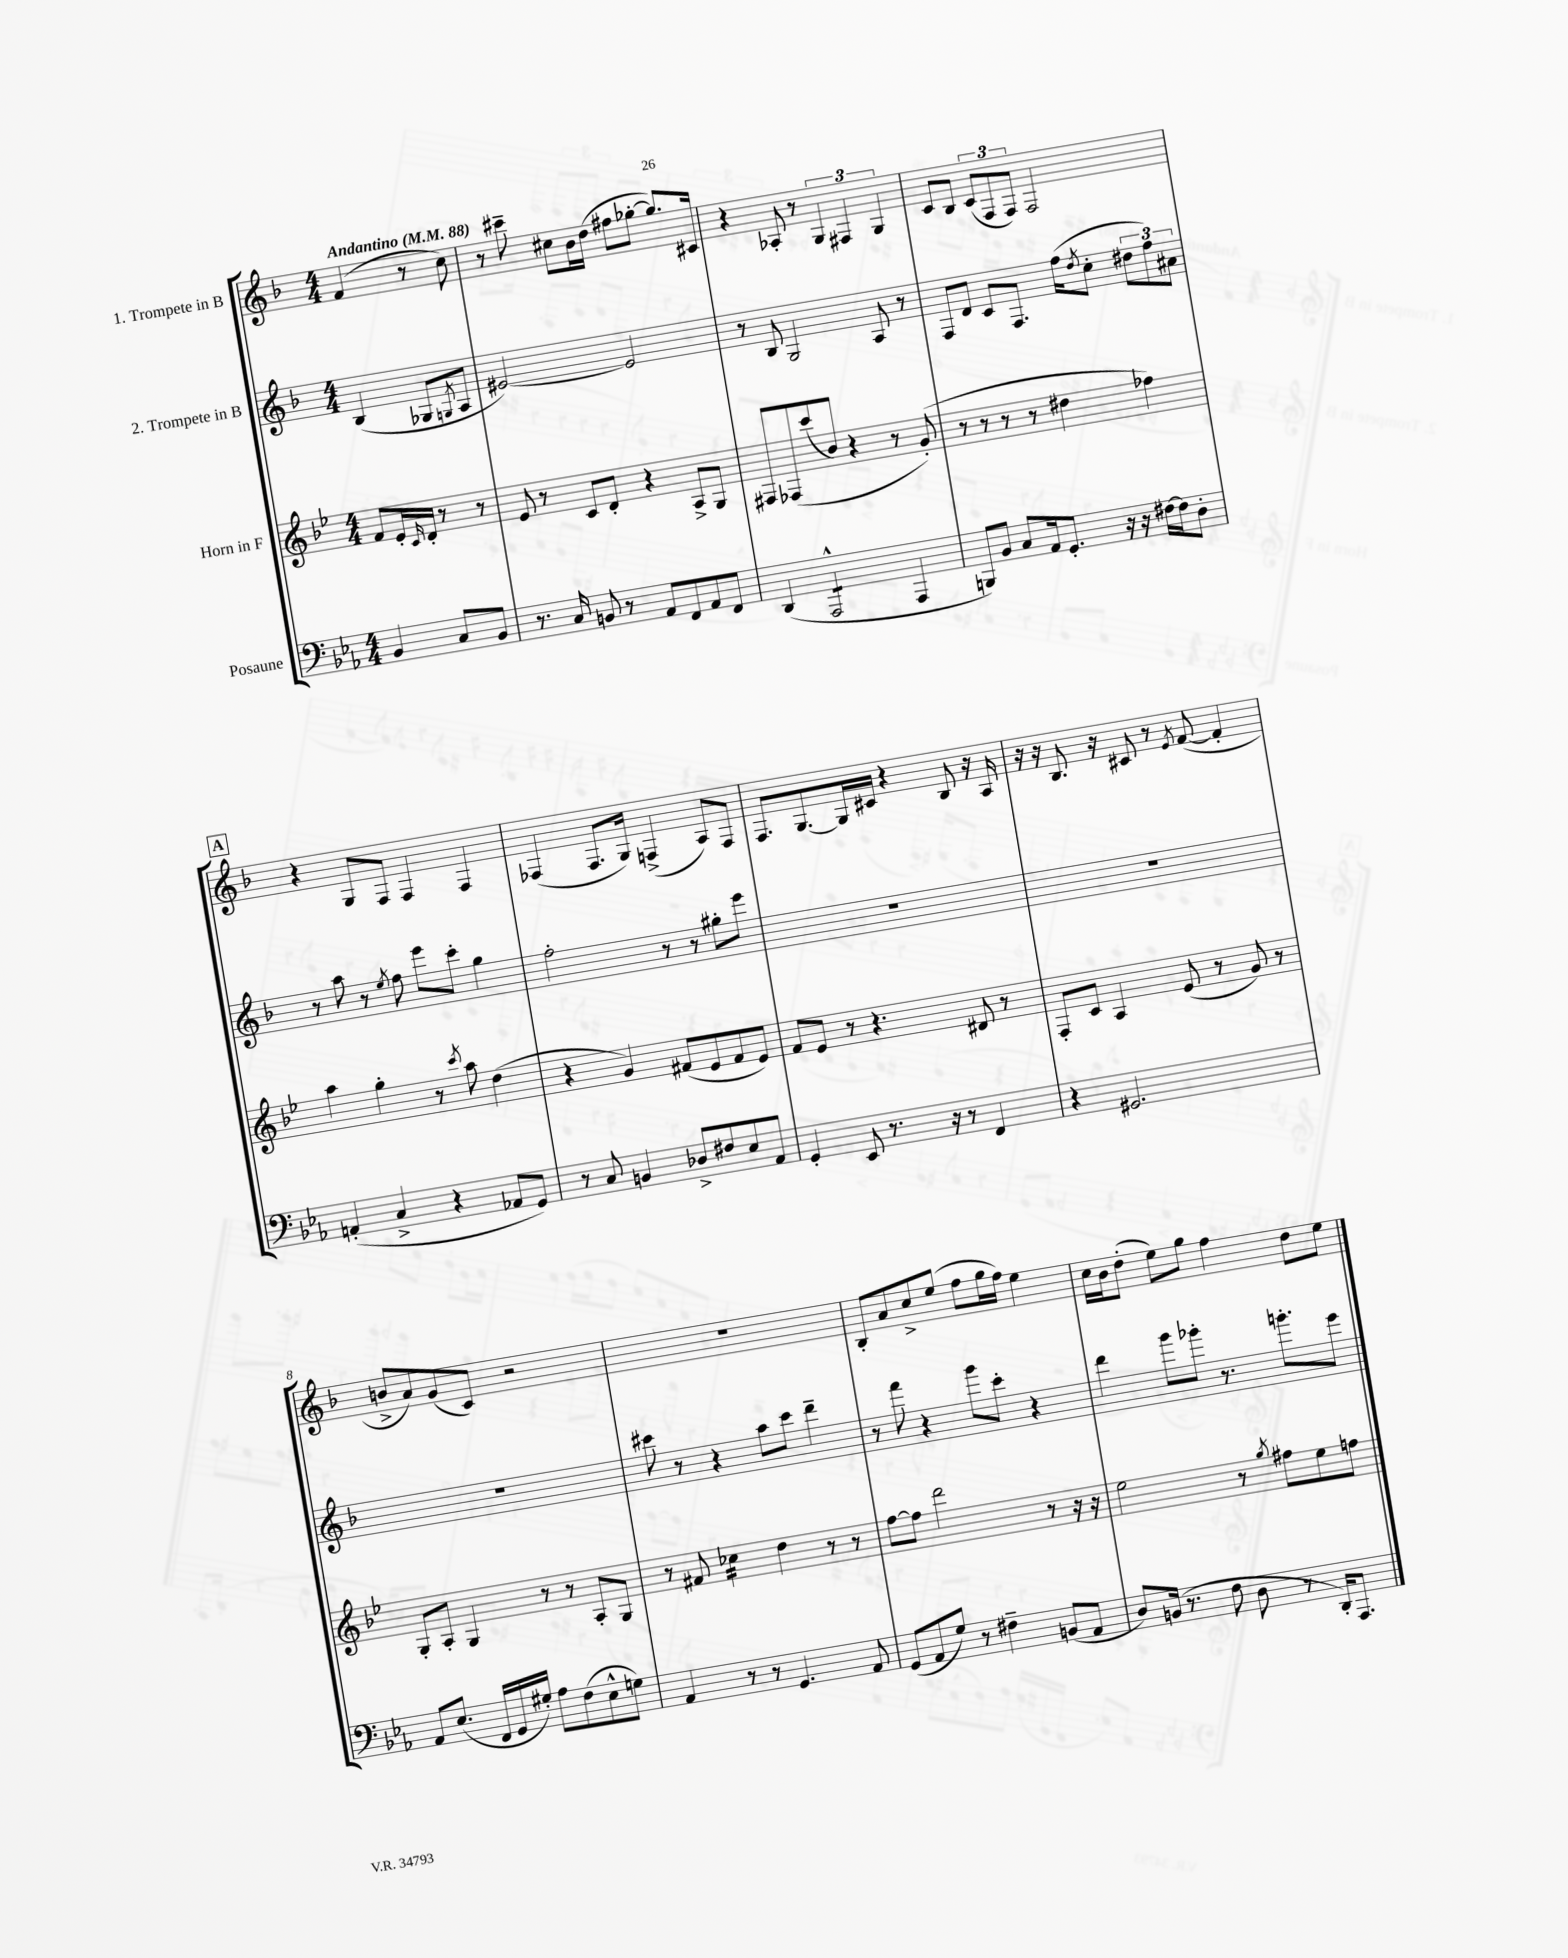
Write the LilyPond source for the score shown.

<<
\new StaffGroup <<
\new Staff = "s0" \with { instrumentName = "1. Trompete in B" } {
    \clef treble \key f \major \numericTimeSignature \time 4/4 \partial 2 \tempo "Andantino" 4 = 88
    f'4( r8 c''8) |
    r8 cis'''8-- cis''8 bes'16 d''16( fis''8 ges''8~-. ges''8.) cis'16 |
    r4 aes8-. r8 \tuplet 3/2 { g4 fis4 g4 } |
    c'8 bes8 \tuplet 3/2 { c'8( f8 f8) } f2 |
    \mark \markup { \box "A" } r4 g8 f8 f4 f4 |
    fes4( fes8. g16) f4->( a8) f8 |
    f8. g8.~ g16 cis'16 r4 bes8 r16 a16 |
    r16 r16 bes8. r16 cis'8 r8 \acciaccatura { e'8 } f'8~( f'4-. |
    b'8-> a'8) g'8( c'8) r2 |
    R1 |
    bes8-. a'8 c''8-> e''8( f''8 g''16 f''16) e''4 |
    c''16 bes'16 d''8-.( e''8) g''8 f''4 d''8 e''8 \bar "|." |
}
\new Staff = "s1" \with { instrumentName = "2. Trompete in B" } {
    \clef treble \key f \major \numericTimeSignature \time 4/4 \partial 2
    bes4( ges8 \acciaccatura { g8 } a8 |
    eis'2~) eis'2 |
    r8 bes8 g2 a8 r8 |
    f8 d'8 c'8 f8. f''16( \acciaccatura { d''8 } c''8-. \tuplet 3/2 { dis''8 f''8) ais'8 } |
    \mark \markup { \box "A" } r8 a''8 r8 \acciaccatura { e''8 } f''8 e'''8 c'''8-. g''4 |
    f''2-. r8 r8 gis''8-. e'''8 |
    R1 |
    R1 |
    R1 |
    cis'''8 r8 r4 a''8 cis'''8 d'''4-- |
    r8 f'''8 r4 g'''8 c'''8-. r4 |
    d'''4 g'''8 ges'''8-. r8. g'''8.-. e'''8 \bar "|." |
}
\new Staff = "s2" \with { instrumentName = "Horn in F" } {
    \clef treble \key bes \major \numericTimeSignature \time 4/4 \partial 2
    f'8 ees'16-. \grace { c'16 } d'16-. r8 r8 |
    ees'8 r8 c'8 d'8-. r4 a8-> g8 |
    fis8 fes8\( c'''8( bes'8) r4 r8 g'8-.(\) |
    r8 r8 r8 r8 dis''4 fes''4) |
    \mark \markup { \box "A" } a''4 g''4-. r8 \acciaccatura { c'''8 } a''8 d''4( |
    r4 g'4) fis'8( ees'8 fis'8 ees'8) |
    f'8 ees'8 r8 r4. dis'8 r8 |
    f8-. c'8 a4 ees'8( r8 g'8) r8 |
    g8-. a8-. g4 r8 r8 a8-. g8 |
    r8 fis'8 ces''4:16 d''4 r8 r8 |
    f''8~ f''8 d'''2 r8 r16 r16 |
    ees''2 r8 \acciaccatura { g''8 } fis''8 ees''8 f''8 \bar "|." |
}
\new Staff = "s3" \with { instrumentName = "Posaune" } {
    \clef bass \key ees \major \numericTimeSignature \time 4/4 \partial 2
    bes,4 c8 bes,8 |
    r8. c16 b,8 r8 aes,8 f,8 aes,8 f,8 |
    d,4( aes,,2:8-^ aes,,4 |
    b,,8) bes,8 c8 aes,16 g,8.-. r16 r16 fis16~ fis16 d8-. |
    \mark \markup { \box "A" } a,4-.( c4-> r4 aes,8 g,8) |
    r8 c8 b,4 des8-> fis8 ees8 aes,8 |
    g,4-. ees,8 r8. r16 r8 f,4 |
    r4 gis,2. |
    aes,8 ees8.( f,16 g,16 gis16-.) aes8 f8( ees8-^ g8) |
    aes,4 r8 r8 g,4. aes,8 |
    g,8( aes,8 g8) r8 fis4-- b,8( aes,8 |
    d8) b,16( r8. f8 d8 r8 d,16-.) aes,,8. \bar "|." |
}
>>
>>
